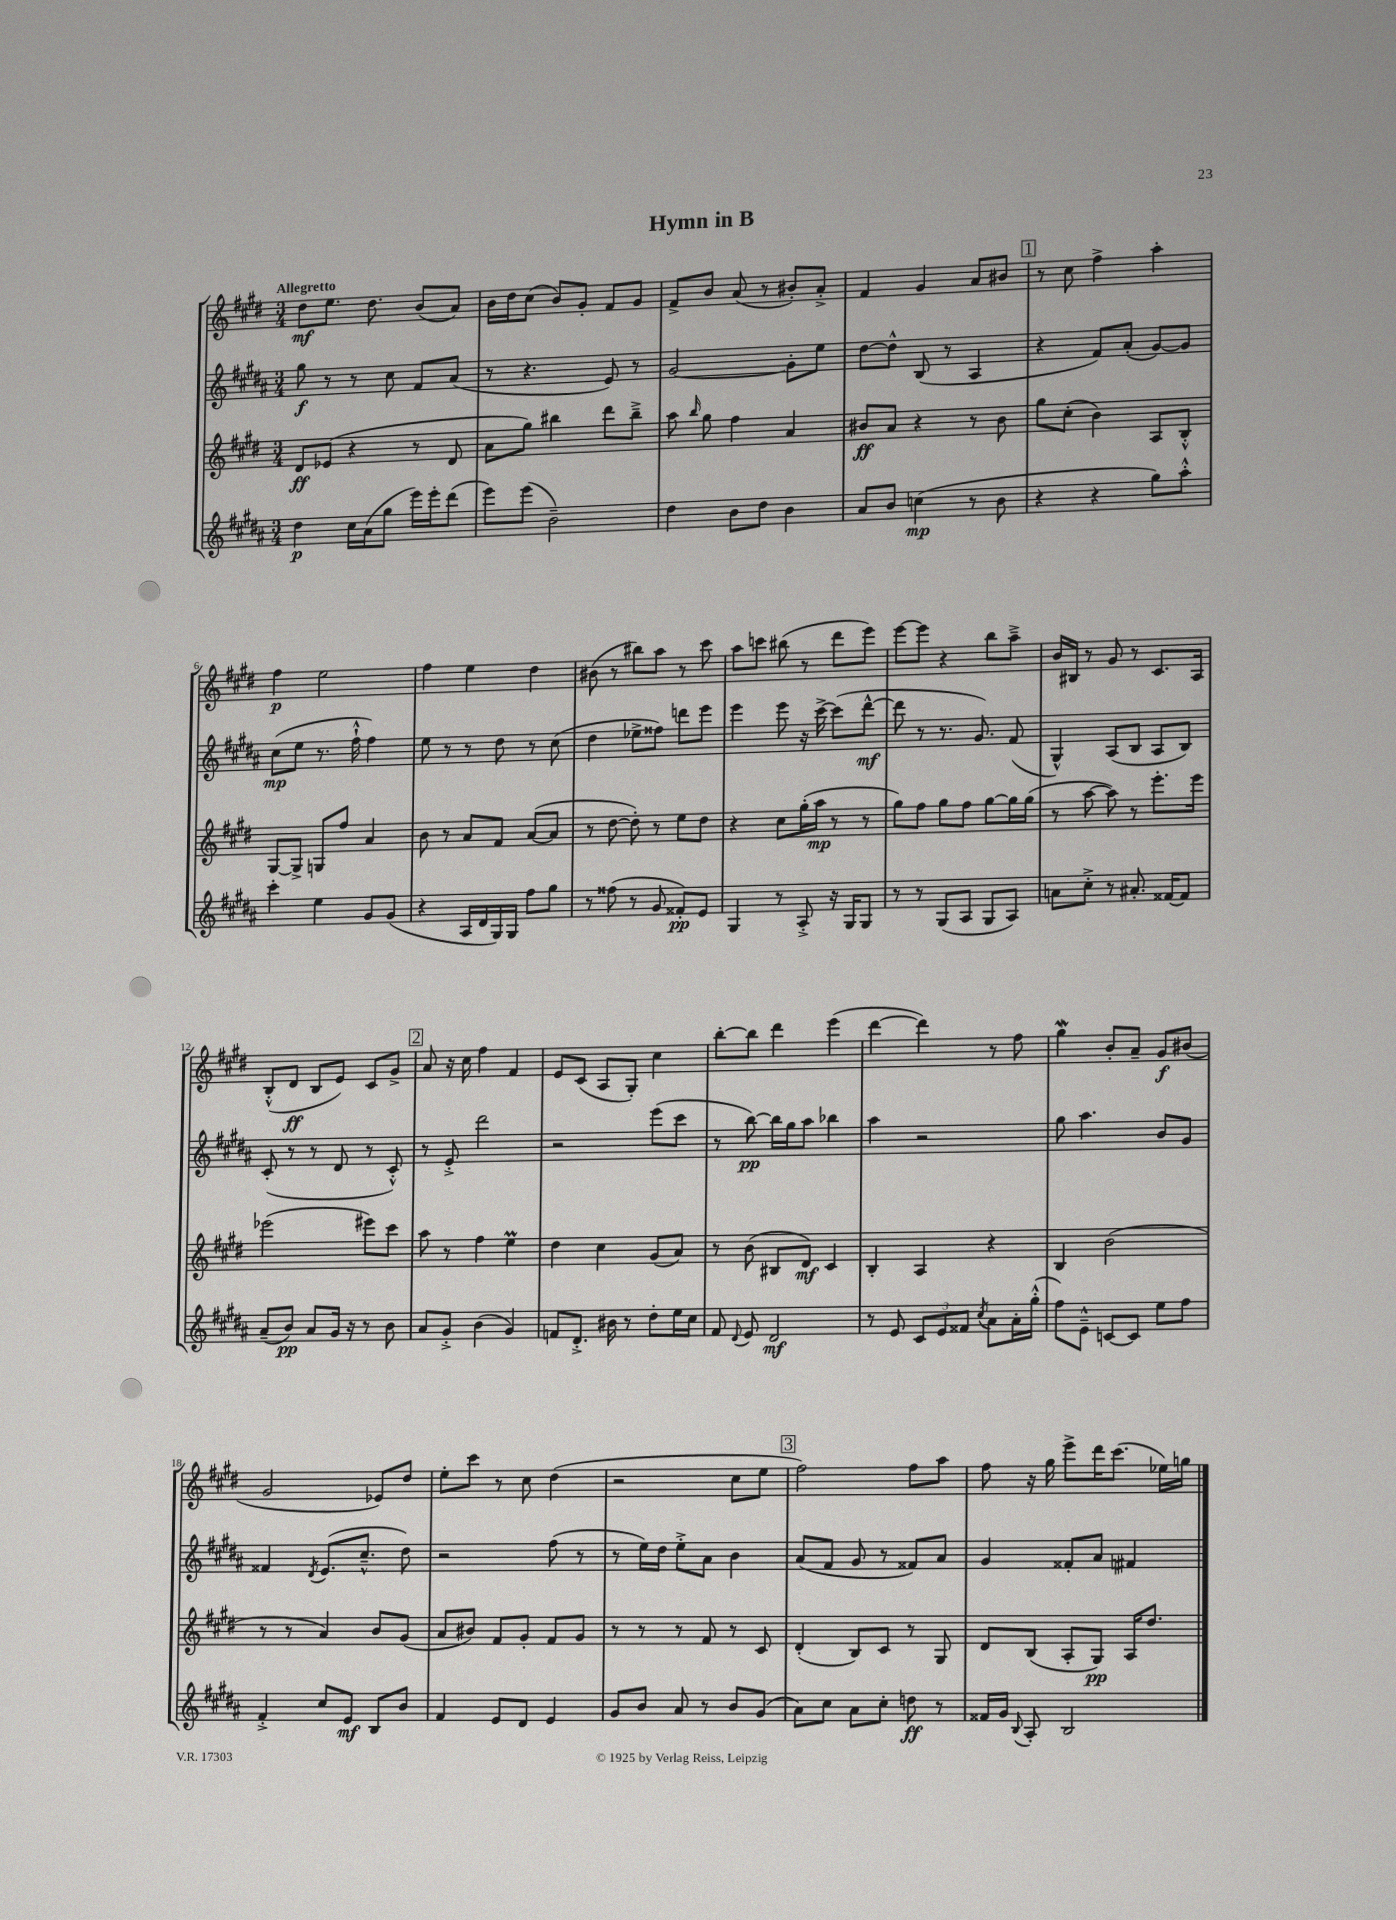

**kern	**kern	**kern	**kern
*staff4	*staff3	*staff2	*staff1
*clefG2	*clefG2	*clefG2	*clefG2
*k[f#c#g#d#a#]	*k[f#c#g#d#]	*k[f#c#g#d#a#]	*k[f#c#g#d#]
*M3/4	*M3/4	*M3/4	*M3/4
4dd#\	8d#/L	8gg#\	8dd#\L
.	(8e-/J	8r	8.ee\J
16cc#\LL	4r	8r	.
(16a#\J	.	.	8.dd#\
8gg#\J	.	8cc#\	.
16eee\LL)	8r	8f#/L	(8b/L
16eee'\J	.	.	.
(8ddd#\J	8d#/	(8a#/J	8a/J)
=	=	=	=
8eee\L)	8a\L	8r	16b\LL
.	.	.	16dd#\J
(8eee\J	8gg#\J)	4.r	(8cc#\J
2b~\)	4bb#\	.	8b/L)
.	.	.	8g#'/J
.	8ddd#\L	8e/)	8f#/L
.	8bb#~^\J	8r	8g#/J
=	=	=	=
4dd#\	8aa\	[2g#/	8f#^/L
.	16qqbb/	.	.
.	8gg#\	.	8b/J
8b\L	4ff#\	.	(8a/
8dd#\J	.	.	8r
4b\	4a/	8g#'\]L	8b#'/L)
.	.	8ee\J	8a'^/J
=	=	=	=
8a#/L	8b#/L	[8dd#\L	4f#/
8b/J	8a/J	8dd#^^\]J	.
(4cc\	4r	(8B/	4g#/
.	.	8r	.
8r	8r	4A#/	8a/L
8b\	8b#\	.	8b#/J
=	=	=	=
4r	8gg#\L	4r	8r
.	(8cc#'\J	.	8cc#\
4r	4b\)	8f#/L)	4ff#^\
.	.	(8a#'/J	.
8gg#\L)	8A/L	[8g#/L)	4aa'\
8aa#'^^\J	8B'^^/J	8g#/]J	.
=	=	=	=
4ccc#'\	[8G#/L	(8cc#\L	4ff#\
.	8G#^/]J	8ee\J	.
4ee\	8G/L	8.r	2ee\
.	8ff#/J	.	.
.	.	16ff#`^^\	.
8g#/L	4a/	4ff#\)	.
(8g#/J	.	.	.
=	=	=	=
4r	8b\	8ee\	4ff#\
.	8r	8r	.
16A#/LL	8a/L	8r	4ee\
16d#/	.	.	.
16G#/)	8f#/J	8dd#\	.
16G#/JJ	.	.	.
8ff#\L	([8a/L	8r	4dd#\
8gg#\J	8a/]J	(8cc#\	.
=	=	=	=
8r	8r	4dd#\	(8b#\
(8ff##\	[8dd#\	.	8r
8r	8dd#'\])	8ee-^\L	8bb#\L)
8g#/	8r	8ff##\J)	8aa\J
8f##'/L)	8ee\L	8ddd\L	8r
8e/J	8dd#\J	8eee\J	8ccc#\
=	=	=	=
4G#/	4r	4eee\	8aa\L
.	.	.	8ccc\J
8r	8cc#\L	8eee\	(8bb#\
8A#'^/	(16gg#'\L	16r	8r
.	16aa\JJ	[16ccc#^\	.
16r	8r	(8ccc#\]L	8ddd#\L
16G#/LK	.	.	.
8G#/J	8r	[8ddd#^^\J	8eee\J)
=	=	=	=
8r	8gg#\L)	8ddd#\]	[8eee\L
8r	8ff#\J	8r	8eee\]J
(8G#/L	8gg#\L	8.r	4r
8A#/J	8ff#\J	.	.
.	.	8.g#/)	.
8G#/L	[8gg#\L	.	8bb\L
8A#/J)	16gg#\]L	(8f#/	8aa~^\J
.	(16gg#\JJ	.	.
=	=	=	=
8a\L	8r	4G#^^/)	16b/LL
.	.	.	16B#/JJ
8cc#'^\J	[8aa\	.	8r
8r	8aa\])	(8A#/L	8g#/
8.a#'/	8r	8B/J	8r
.	8.eee'\L	8A#/L	8.c#/L
[16f##/LK	.	.	.
8f##/]J	.	8B/J)	.
.	16eee\Jk	.	16A/Jk
=	=	=	=
(8a#~/L	(2eee-\	(8c#'/	(8B'^^/L
8b/J)	.	8r	8d#/J
8a#/L	.	8r	8B/L
16g#/Jk	.	8d#/	8e/J)
16r	.	.	.
8r	8eee#\L)	8r	8c#/L
8b\	8ccc#\J	8c#'^^/)	8g#^/J
=	=	=	=
8a#/L	8aa\	8r	8a/
8g#'^/J	8r	8e'^/	16r
.	.	.	16cc#\
(4b\	4ff#\	2ddd#\	4ff#\
4g#/)	4ee\	.	4f#/
=	=	=	=
8f/L	4dd#\	2r	8e/L
8.d#'^/J	.	.	(8c#/J
.	4cc#\	.	8A/L
16b#\	.	.	.
8r	.	.	8G#'/J)
8dd#'\L	(8g#/L	(8eee\L	4cc#\
16ee\L	8a/J)	8ccc#\J	.
16cc#\JJ	.	.	.
=	=	=	=
8f#/	8r	8r	[8bb'\L
8qqd#/	.	.	.
8e/	(8b\	[8bb\)	8bb\]J
2d#/	8B#/L	16bb\]LL	4ddd#\
.	.	16gg#\J	.
.	8d#/J)	8aa#\J	.
.	4c#/	4bb-\	(4eee\
=	=	=	=
8r	4B'/	4aa#\	[4ddd#\
8e/	.	.	.
12c#/L	4A/	2r	4ddd#\])
12e/	.	.	.
12f##/J	.	.	.
8qcc#/	.	.	.
8a#\L	4r	.	8r
16a#'\L	.	.	8ff#\
(16gg#'^^\JJ	.	.	.
=	=	=	=
8ff#\L)	4B/	8gg#\	4gg#\
8e~^^\J	.	4.aa#\	.
[8c/L	(2b\	.	8b'/L
8c/]J	.	.	8a~/J
8ee\L	.	8b/L	8g#/L
8ff#\J	.	8g#/J	(8b#/J
=	=	=	=
4f#'^/	8r	4f##/	2g#/
.	8r	.	.
.	.	8qd#/	.
8cc#/L	4a/)	(8.e/L	.
8e/J	.	.	.
.	.	8.cc#~^^/J	.
8B/L	8b/L	.	8e-/L)
8b/J	(8g#/J	8dd#\)	8dd#/J
=	=	=	=
4f#/	8a/L	2r	8ee'\L
.	8b#/J)	.	8ccc#\J
8e/L	8f#/L	.	8r
8d#/J	8g#'/J	.	8cc#\
4e/	8f#/L	(8ff#\	(4dd#\
.	8g#/J	8r	.
=	=	=	=
8g#/L	8r	8r	2r
8b/J	8r	16ee\LL)	.
.	.	16dd#\JJ	.
8a#/	8r	8ee'^\L	.
8r	8f#/	8a#\J	.
8b/L	8r	4b\	8cc#\L
(8g#/J	8c#/	.	8ee\J
=	=	=	=
8a#\L)	(4d#'/	(8a#/L	2ff#\)
8cc#\J	.	8f#/J	.
8a#\L	8B/L)	8g#/	.
8cc#'\J	8c#/J	8r	.
8dd\	8r	8f##/L)	8ff#\L
8r	8G#/	8a#/J	8aa\J
=	=	=	=
16f##/LL	8d#/L	4g#/	8ff#\
16g#/JJ	.	.	.
8qqB/	.	.	.
8A#'/	(8B/J	.	16r
.	.	.	16gg#\
2B/	8A'/L	8f##'/L	8eee^\L
.	8G#/J)	8a#/J	16ddd#\K
.	.	.	(8.ccc#\J
.	16A/LK	4f#/	.
.	8.dd#/J	.	.
.	.	.	16ee-\LL)
.	.	.	16gg\JJ
==	==	==	==
*-	*-	*-	*-
